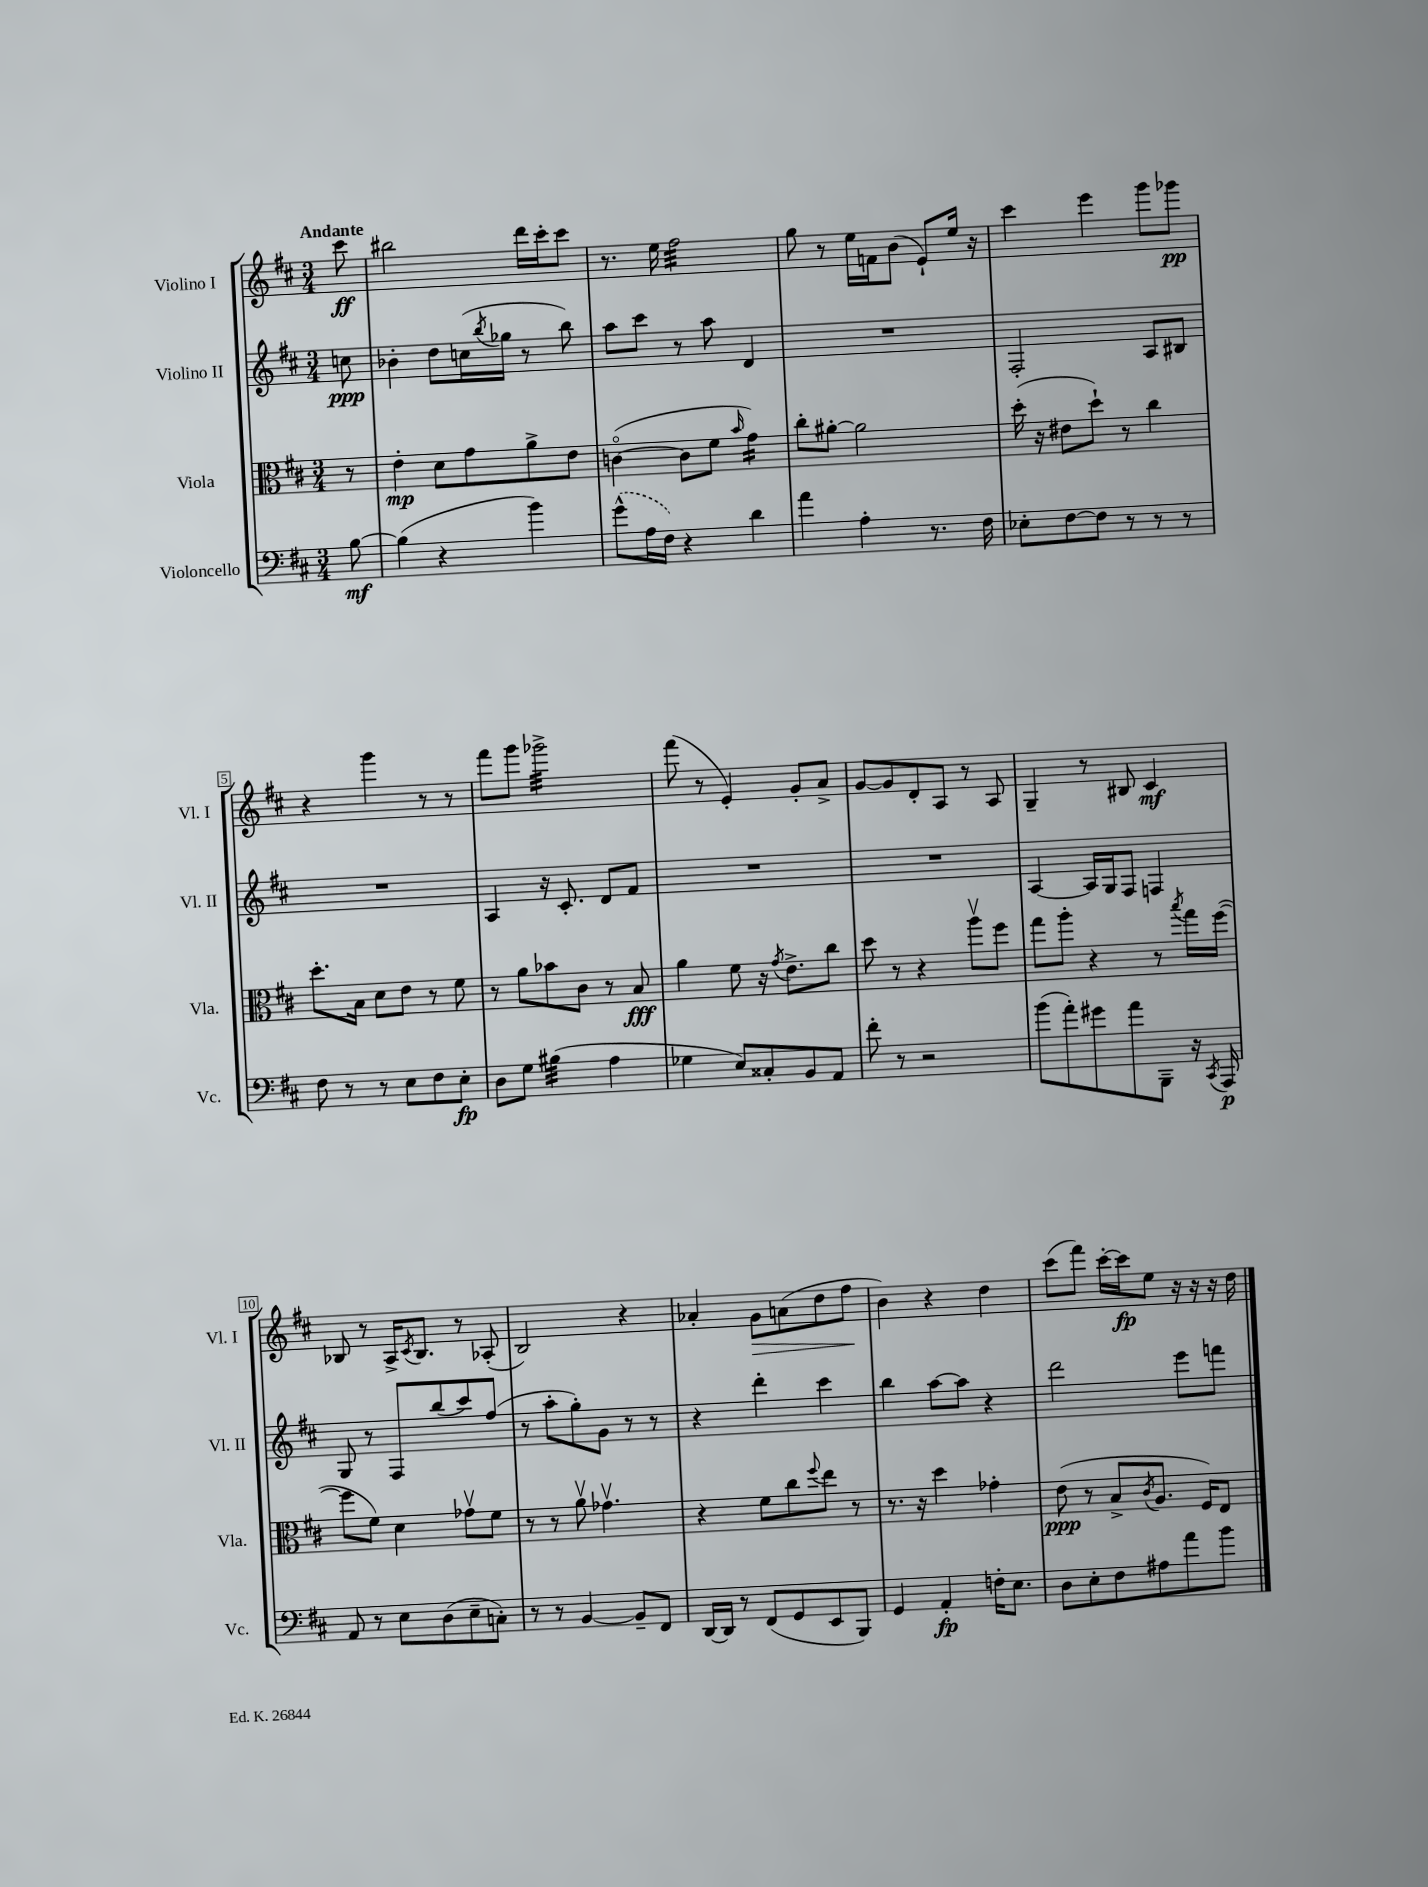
<<
\new StaffGroup <<
\new Staff = "s0" \with { instrumentName = "Violino I" shortInstrumentName = "Vl. I" } {
    \clef treble \key d \major \numericTimeSignature \time 3/4 \partial 8 \tempo "Andante"
    cis'''8\ff |
    bis''2 d'''16 cis'''16-. cis'''8 |
    r8. e''16 fis''2:32 |
    g''8 r8 e''16 f'16 b'8( e'8-!) e''16 r16 |
    cis'''4 e'''4 g'''8 ges'''8\pp |
    r4 g'''4 r8 r8 |
    fis'''8 g'''8 ges'''2:32-> |
    fis'''8( r8 e'4-.) g'8-. a'8-> |
    g'8~ g'8 d'8-. a8 r8 a8 |
    g4-- r8 bis8 cis'4\mf |
    bes8 r8 a16-> \acciaccatura { cis'8 } bes8. r8 aes8-.( |
    b2) r4 |
    aes'4-. g'8\> a'8( d''8 fis''8\! |
    b'4) r4 d''4 |
    cis'''8( fis'''8) cis'''16~-. cis'''16\fp e''8 r16 r16 r16 d''16 \bar "|." |
}
\new Staff = "s1" \with { instrumentName = "Violino II" shortInstrumentName = "Vl. II" } {
    \clef treble \key d \major \numericTimeSignature \time 3/4 \partial 8
    c''8\ppp |
    bes'4-. d''8 c''16( \acciaccatura { b''8 } ges''16 r8 b''8) |
    a''8 cis'''8 r8 a''8 d'4 |
    R2. |
    fis2-. a8 bis8 |
    R2. |
    a4 r16 cis'8.-. d'8 fis'8 |
    R2. |
    R2. |
    a4~ a16 g16 fis8 f4 |
    g8 r8 fis8 b''8( cis'''8) fis''8( |
    r8 a''8-. g''8-.) g'8 r8 r8 |
    r4 d'''4-. cis'''4 |
    b''4 a''8~ a''8 r4 |
    d'''2 e'''8 f'''8 \bar "|." |
}
\new Staff = "s2" \with { instrumentName = "Viola" shortInstrumentName = "Vla." } {
    \clef alto \key d \major \numericTimeSignature \time 3/4 \partial 8
    r8 |
    e'4-.\mp d'8 g'8 a'8-> e'8 |
    c'4~\flageolet( c'8 fis'8 \grace { b'16 } g'4:16) |
    cis''8-. ais'8~-. ais'2 |
    d''16-.( r16 eis'8 d''8-!) r8 cis''4 |
    d''8.-. b16 d'8 e'8 r8 fis'8 |
    r8 a'8 bes'8 cis'8 r8 b8\fff |
    a'4 fis'8 r16 \acciaccatura { g'8 } e'8.-> cis''8 |
    d''8 r8 r4 a''8\upbow fis''8 |
    g''8 a''8-. r4 r8 \acciaccatura { b''8 } g''16 fis''16~( |
    fis''8 fis'8) d'4 ges'8\upbow fis'8 |
    r8 r8 a'8\upbow ges'4.\upbow |
    r4 fis'8 cis''8 \appoggiatura { fis''8 } e''8 r8 |
    r8. r16 d''4 ges'4-. |
    e'8\ppp( r8 b8-> \acciaccatura { cis'8 } a8. fis16) e8 \bar "|." |
}
\new Staff = "s3" \with { instrumentName = "Violoncello" shortInstrumentName = "Vc." } {
    \clef bass \key d \major \numericTimeSignature \time 3/4 \partial 8
    b8~\mf |
    b4( r4 b'4) |
    \once \slurDashed g'8-^( a16 fis16) r4 d'4 |
    a'4 a4-. r8. fis16 |
    ees8-. fis8~ fis8 r8 r8 r8 |
    fis8 r8 r8 e8 fis8 e8-.\fp |
    d8 g8 bis4:32( a4 |
    ges4 e8) cisis8-. b,8 a,8 |
    fis'8-. r8 r2 |
    b'8( a'8-.) gis'8 a'8 b,,8-- r16 \acciaccatura { cis,8 } a,,16\p |
    a,8 r8 e8 d8( e8-- c8-.) |
    r8 r8 b,4~ b,8-- fis,8 |
    d,16~ d,16 r8 fis,8( g,8 e,8 b,,8) |
    g,4 a,4-.\fp f16-. e8. |
    d8 e8-. fis8 ais8 a'8 b'8 \bar "|." |
}
>>
>>
\layout { \context { \Score \override BarNumber.stencil = #(make-stencil-boxer 0.1 0.3 ly:text-interface::print) } }
